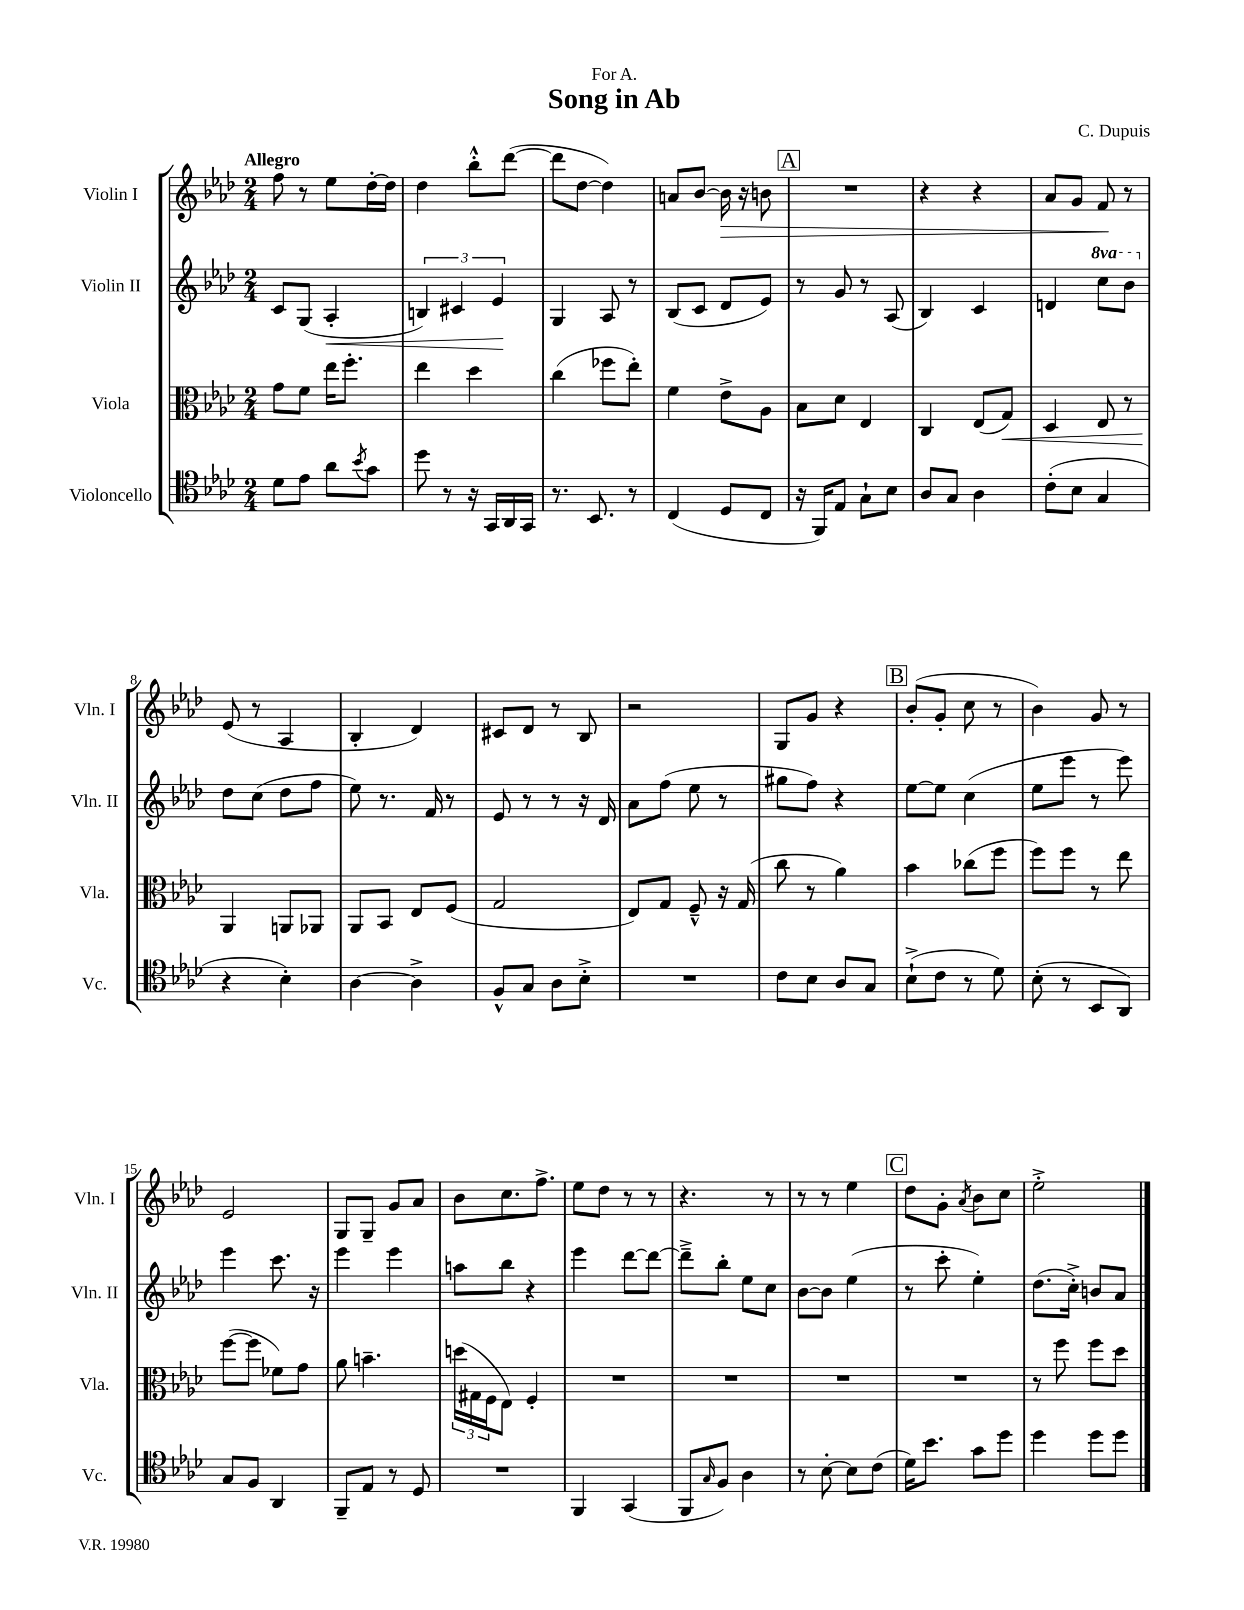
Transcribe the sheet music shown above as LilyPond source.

\header { title = "Song in Ab" composer = "C. Dupuis" dedication = "For A." }
<<
\new StaffGroup <<
\new Staff = "s0" \with { instrumentName = "Violin I" shortInstrumentName = "Vln. I" } {
    \clef treble \key aes \major \numericTimeSignature \time 2/4 \tempo "Allegro"
    f''8 r8 ees''8 des''16~-. des''16 |
    des''4 bes''8-.-^ des'''8~( |
    des'''8 des''8~ des''4) |
    a'8 bes'8~ bes'16\> r16 b'8 |
    \mark \markup { \box "A" } R2 |
    r4 r4 |
    aes'8 g'8 f'8\! r8 |
    ees'8( r8 aes4 |
    bes4-. des'4) |
    cis'8 des'8 r8 bes8 |
    r2 |
    g8 g'8 r4 |
    \mark \markup { \box "B" } bes'8-.( g'8-. c''8 r8 |
    bes'4) g'8 r8 |
    ees'2 |
    g8 g8-- g'8 aes'8 |
    bes'8 c''8. f''8.-> |
    ees''8 des''8 r8 r8 |
    r4. r8 |
    r8 r8 ees''4 |
    \mark \markup { \box "C" } des''8 g'8-. \acciaccatura { aes'8 } bes'8 c''8 |
    ees''2-.-> \bar "|." |
}
\new Staff = "s1" \with { instrumentName = "Violin II" shortInstrumentName = "Vln. II" } {
    \clef treble \key aes \major \numericTimeSignature \time 2/4 \set Staff.ottavationMarkups = #ottavation-simple-ordinals
    c'8 g8( aes4-.\< |
    \tuplet 3/2 { b4) cis'4 ees'4\! } |
    g4 aes8 r8 |
    bes8( c'8 des'8 ees'8) |
    \mark \markup { \box "A" } r8 g'8 r8 aes8( |
    bes4) c'4 |
    d'4 \ottava #1 c'''8 bes''8 \ottava #0 |
    des''8 c''8( des''8 f''8 |
    ees''8) r8. f'16 r8 |
    ees'8 r8 r8 r16 des'16 |
    aes'8 f''8( ees''8 r8 |
    gis''8 f''8) r4 |
    \mark \markup { \box "B" } ees''8~ ees''8 c''4( |
    ees''8 ees'''8 r8 ees'''8) |
    ees'''4 c'''8. r16 |
    ees'''4 ees'''4 |
    a''8 bes''8 r4 |
    ees'''4 des'''8~ des'''8~ |
    des'''8---> bes''8-. ees''8 c''8 |
    bes'8~ bes'8 ees''4( |
    \mark \markup { \box "C" } r8 c'''8-. ees''4-.) |
    des''8.( c''16-.->) b'8 aes'8 \bar "|." |
}
\new Staff = "s2" \with { instrumentName = "Viola" shortInstrumentName = "Vla." } {
    \clef alto \key aes \major \numericTimeSignature \time 2/4
    g'8 f'8 ees''16 f''8.-. |
    ees''4 des''4 |
    c''4( fes''8 ees''8-.) |
    f'4 ees'8-> aes8 |
    \mark \markup { \box "A" } bes8 des'8 ees4 |
    c4 ees8( g8\<) |
    des4 ees8 r8 |
    aes,4\! a,8 aes,8 |
    aes,8 bes,8 ees8 f8( |
    g2 |
    ees8) g8 f8---^ r16 g16( |
    c''8 r8 aes'4) |
    \mark \markup { \box "B" } bes'4 ces''8( f''8 |
    f''8) f''8 r8 ees''8 |
    f''8~( f''8 fes'8) g'8 |
    aes'8 b'4.-- |
    \tuplet 3/2 { d''16( gis16 f16 } ees8) f4-. |
    R2 |
    R2 |
    R2 |
    \mark \markup { \box "C" } R2 |
    r8 f''8 f''8 des''8 \bar "|." |
}
\new Staff = "s3" \with { instrumentName = "Violoncello" shortInstrumentName = "Vc." } {
    \clef tenor \key aes \major \numericTimeSignature \time 2/4
    des'8 ees'8 aes'8 \acciaccatura { bes'8 } g'8 |
    des''8 r8 r16 g,16 aes,16 g,16 |
    r8. bes,8. r8 |
    c4( des8 c8 |
    \mark \markup { \box "A" } r16 f,16) ees8 g8-! bes8 |
    aes8 g8 aes4 |
    c'8-.( bes8 g4 |
    r4 bes4-.) |
    aes4~ aes4-> |
    f8-^ g8 aes8 bes8-.-> |
    R2 |
    c'8 bes8 aes8 g8 |
    \mark \markup { \box "B" } bes8-!->( c'8 r8 des'8) |
    bes8-.( r8 bes,8 aes,8) |
    g8 f8 aes,4 |
    f,8-- ees8 r8 des8 |
    R2 |
    f,4 g,4( |
    f,8 \grace { g16 } f8) aes4 |
    r8 bes8~-. bes8 c'8( |
    \mark \markup { \box "C" } des'16) bes'8. g'8 des''8 |
    des''4 des''8 des''8 \bar "|." |
}
>>
>>
